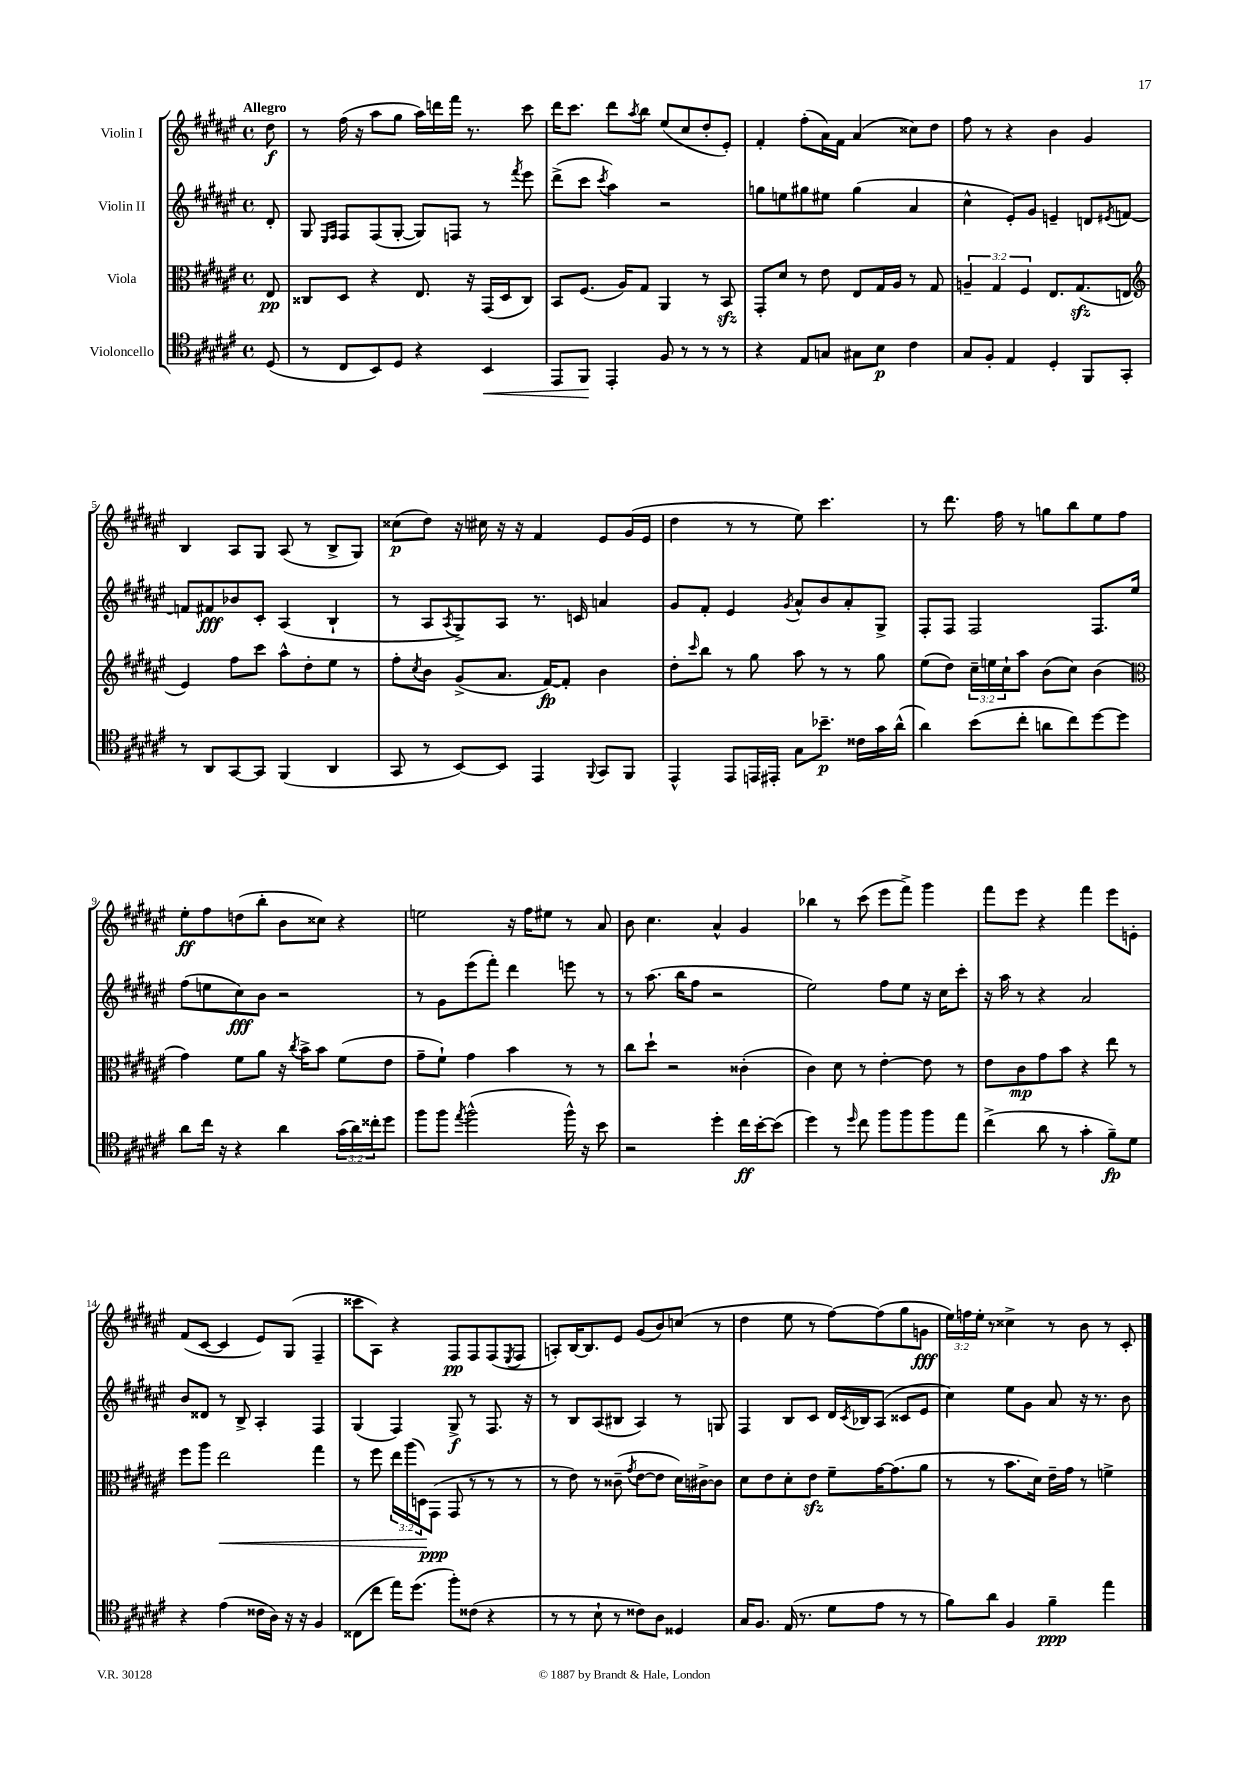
<<
\new StaffGroup <<
\new Staff = "s0" \with { instrumentName = "Violin I" } {
    \clef treble \key fis \major \defaultTimeSignature \time 4/4 \override Staff.TupletNumber.text = #tuplet-number::calc-fraction-text \partial 8 \tempo "Allegro"
    dis''8\f |
    r8 fis''16( r16 ais''8 gis''8 ais''16) d'''16 fis'''16 r8. cis'''8 |
    dis'''16 cis'''8. dis'''8 \acciaccatura { ais''8 } b''8 eis''8( cis''8 dis''8-. eis'8-.) |
    fis'4-. fis''8-.( ais'16) fis'16 ais'4( cisis''8) dis''8 |
    fis''8 r8 r4 b'4 gis'4 |
    b4 ais8 gis8 ais8( r8 b8-> gis8) |
    cisis''8\p( dis''8) r16 cis''16 r16 r16 fis'4 eis'8 gis'16( eis'16 |
    dis''4 r8 r8 eis''8) cis'''4. |
    r8 dis'''8. fis''16 r8 g''8 b''8 eis''8 fis''8 |
    eis''8-.\ff fis''8 d''8( b''8-. b'8 cisis''8) r4 |
    e''2 r16 fis''16 eis''8 r8 ais'8 |
    b'8 cis''4. ais'4-^ gis'4 |
    bes''4 r8 cis'''8( eis'''8 fis'''8->) gis'''4 |
    fis'''8 eis'''8 r4 fis'''4 eis'''8 e'8-. |
    fis'8( cis'8~ cis'4 eis'8) gis8( fis4-- |
    cisis'''8 ais8) r4 fis8\pp fis8 fis8( \acciaccatura { eis8 } fis8 |
    a8-.) b16~ b8. eis'8 gis'8( b'8) c''8( r8 |
    dis''4 eis''8 r8 fis''8~) fis''8( gis''8 g'8\fff |
    \tuplet 3/2 { eis''16) f''16 eis''16-. } r8 cisis''4-> r8 b'8 r8 cis'8-. \bar "|." |
}
\new Staff = "s1" \with { instrumentName = "Violin II" } {
    \clef treble \key fis \major \defaultTimeSignature \time 4/4 \partial 8
    dis'8-. |
    gis8 \grace { eis16 fis16 } fis8 fis8( gis8~-. gis8) f8 r8 \acciaccatura { fis'''8 } eis'''8 |
    dis'''8->( cis'''8 \acciaccatura { cis'''8 } ais''4) r2 |
    g''8 e''8 gis''8 eis''8 gis''4( ais'4 |
    cis''4-^ eis'8-.) gis'8 e'4-- d'8 \acciaccatura { eis'8 } f'8~ |
    f'8 fis'8\fff bes'8 cis'8-. ais4( b4-! |
    r8 ais8 \acciaccatura { ais8 } gis8->) ais8 r8. c'16 a'4 |
    gis'8 fis'8-. eis'4 \acciaccatura { gis'8 } ais'8-^ b'8 ais'8-. gis8-> |
    fis8-. fis8 fis2 fis8. eis''16 |
    fis''8( e''8 cis''8\fff) b'8 r2 |
    r8 gis'8 eis'''8( fis'''8-.) dis'''4 e'''8 r8 |
    r8 ais''8.( b''16 fis''8 r2 |
    eis''2) fis''8 eis''8 r16 cis''16 cis'''8-. |
    r16 ais''16 r8 r4 ais'2 |
    b'8 disis'8 r8 b8-> ais4-. fis4 |
    gis4( fis4) gis8->\f r8 fis8. r16 |
    r8 b8 ais8( bis8 ais4) r8 g8 |
    fis4 b8 cis'8 dis'16 \acciaccatura { cis'8 } bes16 ais8( cisis'8 eis'8 |
    cis''4) eis''8 gis'8 ais'8 r16 r8. b'8 \bar "|." |
}
\new Staff = "s2" \with { instrumentName = "Viola" } {
    \clef alto \key fis \major \defaultTimeSignature \time 4/4 \override Staff.TupletNumber.text = #tuplet-number::calc-fraction-text \partial 8
    eis8\pp |
    cisis8 dis8 r4 eis8. r16 gis,16( dis16 cisis8) |
    b,8 fis8.( ais16) gis8 ais,4 r8 b,8\sfz |
    gis,8-. dis'8 r8 eis'8 eis8 gis16 ais16 r8 gis8 |
    \tuplet 3/2 { a4-- gis4 fis4 } eis8. gis8.\sfz( e8 |
    \clef treble eis'4) fis''8 cis'''8 ais''8-^ dis''8-. eis''8 r8 |
    fis''8-. \acciaccatura { cis''8 } b'8 gis'8->( ais'8. fis'16~\fp) fis'8-. b'4 |
    dis''8-. \grace { cis'''16 } b''8 r8 gis''8 ais''8 r8 r8 gis''8 |
    eis''8( dis''8) \tuplet 3/2 { cis''16-- e''16 cis''16-! } ais''8 b'8( cis''8) b'4( |
    \clef alto gis'4) fis'8 ais'8 r16 \acciaccatura { cis''8 } b'16-> b'8 fis'8( eis'8 |
    gis'8-- fis'8-!) gis'4 b'4 r8 r8 |
    cis''8 dis''8-! r2 cisis'4-.( |
    cis'4) dis'8 r8 eis'4~-. eis'8 r8 |
    eis'8 cis'8\mp gis'8 b'8 r4 eis''8 r8 |
    fis''8 ais''8 eis''2\< gis''4 |
    r8 fis''8 \tuplet 3/2 { eis''16 ais''16( d16\!) } gis,8\ppp( gis,8 r8 r8 r8 |
    r8 eis'8) r8 cisis'8--( \acciaccatura { gis'8 } eis'8~ eis'8 dis'16) cis'16~-> cis'8 |
    dis'8 eis'8 dis'8-. eis'8\sfz fis'8-- gis'16~ gis'8.( ais'8 |
    r8 r8 b'8. dis'16) eis'16-- gis'16 r8 f'4-> \bar "|." |
}
\new Staff = "s3" \with { instrumentName = "Violoncello" } {
    \clef tenor \key fis \major \defaultTimeSignature \time 4/4 \override Staff.TupletNumber.text = #tuplet-number::calc-fraction-text \partial 8
    dis8( |
    r8 cis8 b,8) dis8 r4 b,4\< |
    eis,8 fis,8\! eis,4-. fis8 r8 r8 r8 |
    r4 eis8 g8 gis8 b8\p cis'4 |
    gis8 fis8-. eis4 dis4-. fis,8 gis,8-. |
    r8 ais,8 gis,8~ gis,8 fis,4( ais,4 |
    gis,8 r8 b,8~) b,8 eis,4 \appoggiatura { fis,8 } gis,8 fis,8 |
    eis,4-^ eis,8 e,16 eis,16-. gis8 bes'8.--\p cisis'16 gis'16 ais'16-^( |
    ais'4) b'8( cis''8-. a'8 cis''8) dis''8~ dis''8 |
    ais'8 cis''16 r16 r4 ais'4 \tuplet 3/2 { gis'16( ais'16) cisis''16-. } dis''8 |
    fis''8 fis''8 \acciaccatura { eis''8 } fis''2-^( fis''16-^) r16 b'8 |
    r2 dis''4-. cis''16\ff b'16~-. b'8( |
    dis''4) r8 \grace { dis''16 } cis''8 fis''8 fis''8 fis''8 eis''8 |
    cis''4->( ais'8 r8 gis'4-. fis'8--\fp) dis'8 |
    r4 eis'4( cisis'16 ais16) r16 r16 fis4 |
    cisis8( cis''8 eis''16) dis''8.( fis''8-.) cisis'8( r4 |
    r8 r8 b8-! r8 cisis'8) ais8 disis4 |
    gis16 fis8. eis16( r8. dis'8 eis'8 r8 r8 |
    fis'8) ais'8 fis4 fis'4--\ppp eis''4 \bar "|." |
}
>>
>>
